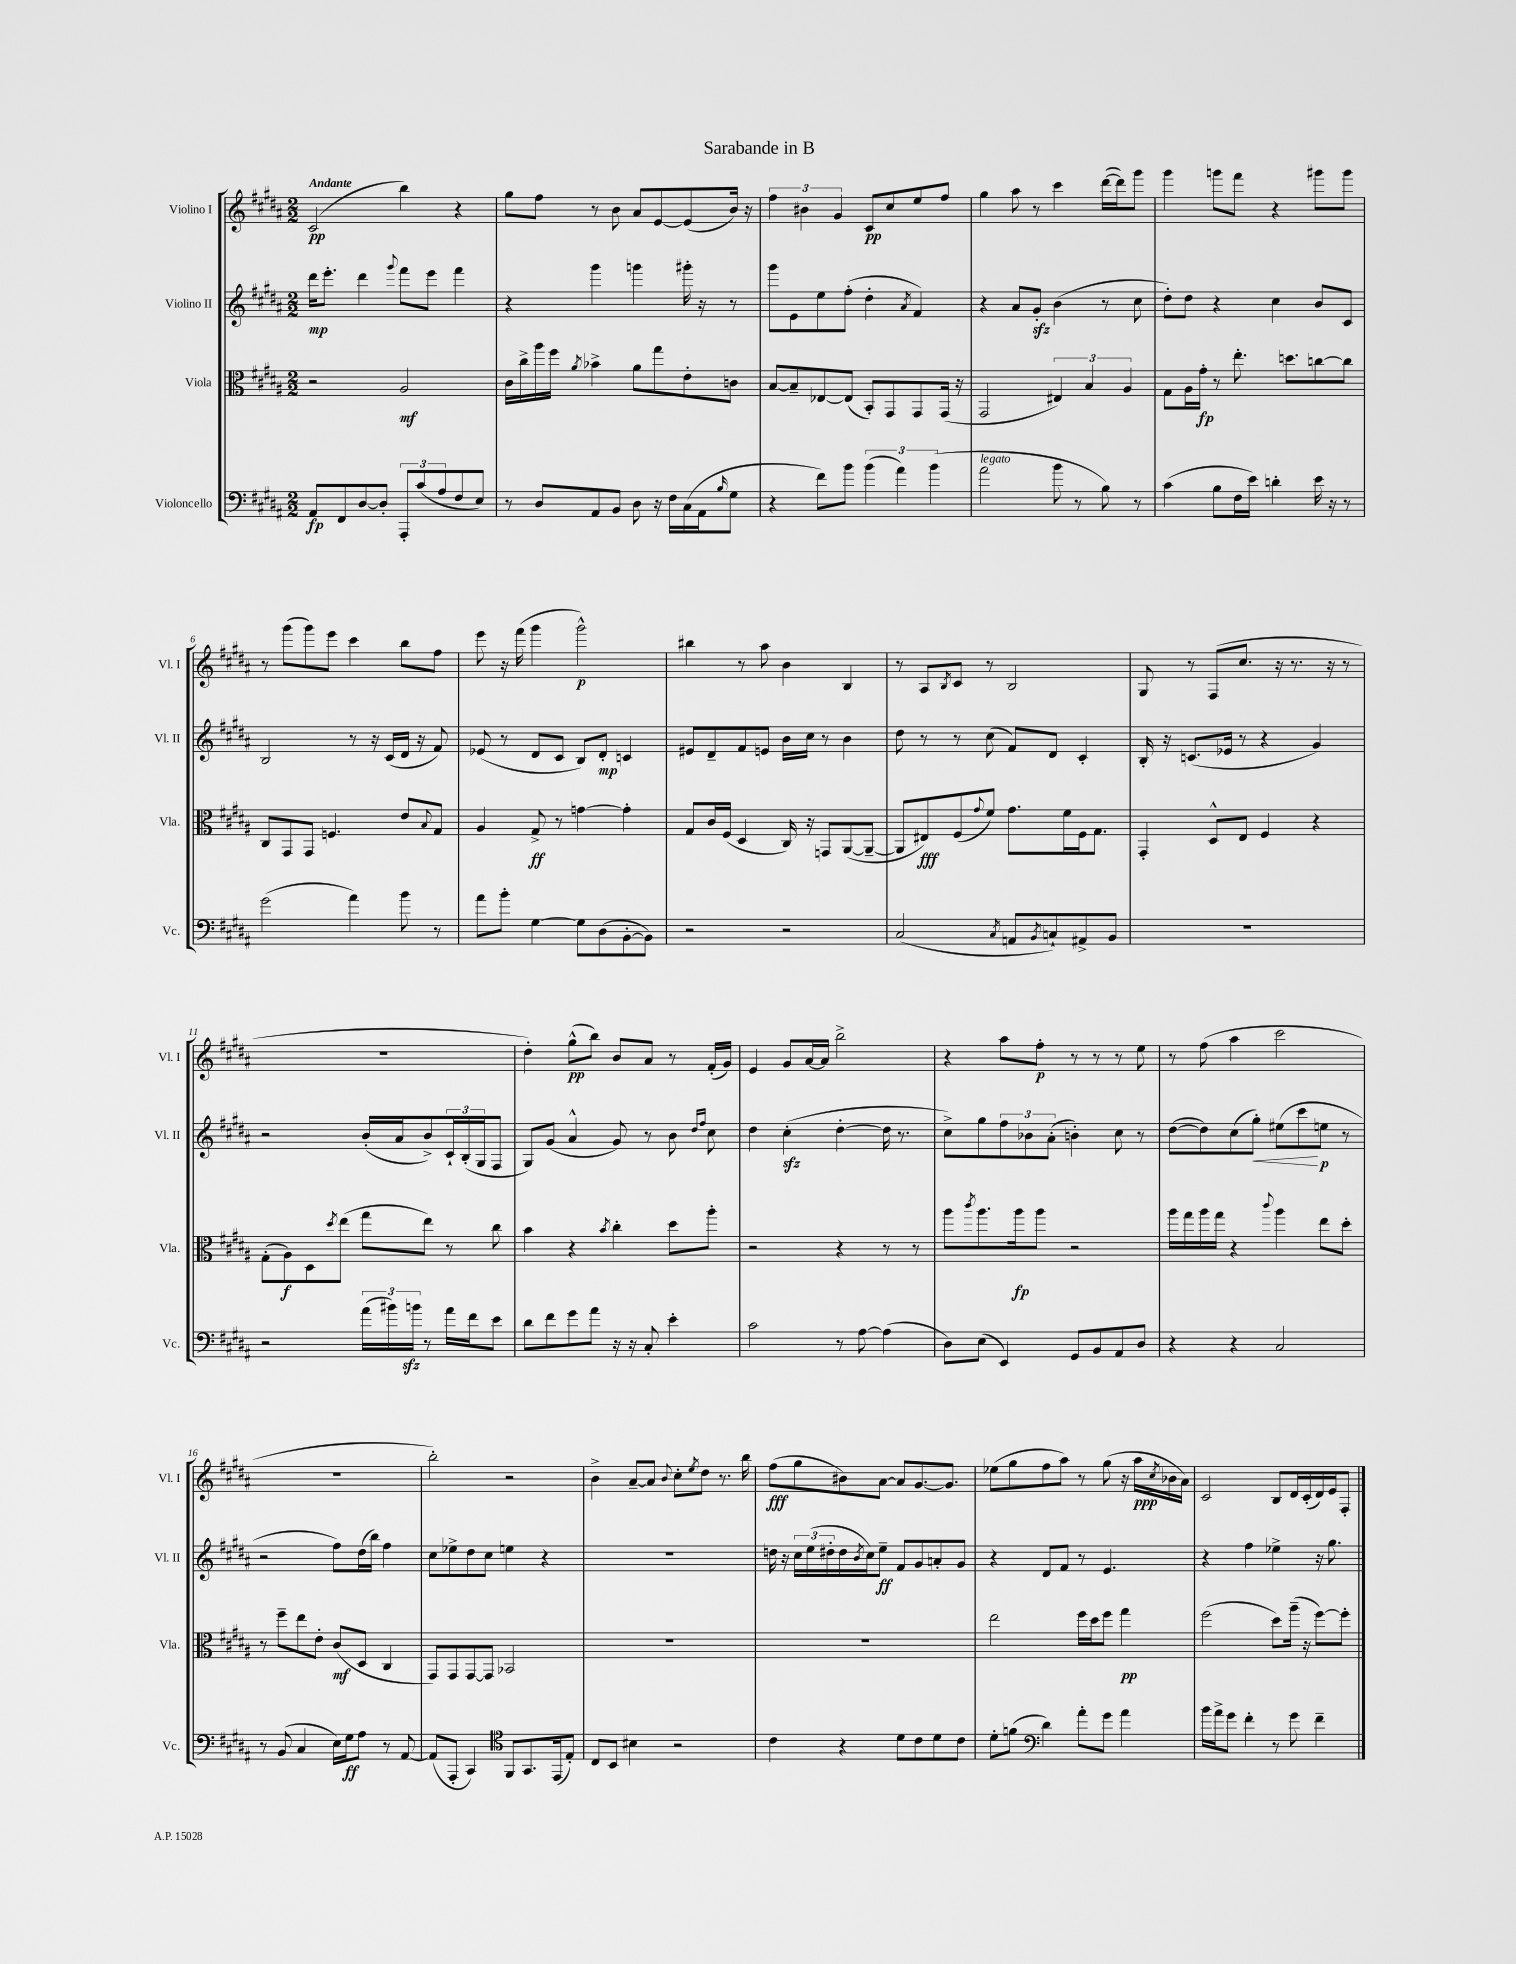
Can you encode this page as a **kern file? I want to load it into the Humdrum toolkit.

**kern	**dynam	**kern	**dynam	**kern	**dynam	**kern	**dynam
*part4	*part4	*part3	*part3	*part2	*part2	*part1	*part1
*staff4	*staff4	*staff3	*staff3	*staff2	*staff2	*staff1	*staff1
*I"Violoncello	*	*I"Viola	*	*I"Violino II	*	*I"Violino I	*
*I'Vc.	*	*I'Vla.	*	*I'Vl. II	*	*I'Vl. I	*
*clefF4	*	*clefC3	*	*clefG2	*	*clefG2	*
*k[f#c#g#d#a#]	*	*k[f#c#g#d#a#]	*	*k[f#c#g#d#a#]	*	*k[f#c#g#d#a#]	*
*M2/2	*	*M2/2	*	*M2/2	*	*M2/2	*
=1	=1	=1	=1	=1	=1	=1	=1
!	!	!	!	!	!	!LO:TX:a:B:t=Andante	!
8AA#/L	fp	2r	.	16ddd#\KL	mp	(2c#/	pp
.	.	.	.	8.eee'\J	.	.	.
8FF#/	.	.	.	.	.	.	.
[8D#/	.	.	.	4ddd#\	.	.	.
8D#'/J]	.	.	.	.	.	.	.
.	.	.	.	8qqggg#/	.	.	.
12AAA#'/L	.	2A#/	mf	8fff#\L	.	4bb\)	.
(12c#/	.	.	.	.	.	.	.
.	.	.	.	8eee\J	.	.	.
12A#/	.	.	.	.	.	.	.
8F#/	.	.	.	4fff#\	.	4r	.
8E/J)	.	.	.	.	.	.	.
=2	=2	=2	=2	=2	=2	=2	=2
8r	.	16c#\LL	.	4r	.	8gg#\L	.
.	.	16cc#^\	.	.	.	.	.
8D#/L	.	16aa#\	.	.	.	8ff#\J	.
.	.	16ff#\JJ	.	.	.	.	.
.	.	8qa#/	.	.	.	.	.
8AA#/	.	4b-X^\	.	4ggg#\	.	8r	.
8BB/J	.	.	.	.	.	8b\	.
8D#\	.	8a#\L	.	4gggn\	.	8a#/L	.
16r	.	8gg#\	.	.	.	[8e/	.
16F#\LL	.	.	.	.	.	.	.
(16C#\	.	8e'\	.	16ggg#X'\	.	(8e/]	.
16AA#\J	.	.	.	16r	.	.	.
16qqB/	.	.	.	.	.	.	.
8G#\J	.	8cn\J	.	8r	.	16b/Jk)	.
.	.	.	.	.	.	16r	.
=3	=3	=3	=3	=3	=3	=3	=3
4r	.	[8B/L	.	8ggg#\L	.	6ff#\	.
.	.	8B~/]	.	8e\	.	.	.
.	.	.	.	.	.	6b#X\	.
8f#\L)	.	[8E-X/	.	8ee\	.	.	.
.	.	.	.	.	.	6g#/	.
8b\J	.	(8E-/J]	.	(8ff#'\J	.	.	.
(6b\	.	8BB'/L)	.	4dd#'\	.	8c#/L	pp
.	.	8GG#/	.	.	.	8cc#/	.
6a#\)	.	.	.	.	.	.	.
.	.	.	.	8qa#/	.	.	.
.	.	8GG#/	.	4f#/)	.	8ee/	.
(6b\	.	.	.	.	.	.	.
.	.	(16GG#/Jk	.	.	.	8ff#/J	.
.	.	16r	.	.	.	.	.
=4	=4	=4	=4	=4	=4	=4	=4
!LO:TX:a:i:t=legato	!	!	!	!	!	!	!
2a#\	.	2GG#/	.	4r	.	4gg#\	.
.	.	.	.	8a#/L	.	8aa#\	.
.	.	.	.	8g#zz'/J	.	8r	.
8b\	.	6E#X/)	.	(4b\	.	4ccc#\	.
8r	.	.	.	.	.	.	.
.	.	6B/	.	.	.	.	.
8B\)	.	.	.	8r	.	([16ddd#\LL	.
.	.	.	.	.	.	16ddd#\J])	.
.	.	6A#/	.	.	.	.	.
8r	.	.	.	8cc#\	.	8ggg#\J	.
=5	=5	=5	=5	=5	=5	=5	=5
(4c#\	.	8G#\L	.	8dd#'\L)	.	4ggg#\	.
.	.	16A#\L	.	8dd#\J	.	.	.
.	.	16g#'\JJ	fp	.	.	.	.
8B\L	.	8r	.	4r	.	8gggn\L	.
16F#\L	.	8.ee'\	.	.	.	8fff#\J	.
16e\JJ)	.	.	.	.	.	.	.
4dn'\	.	.	.	4cc#\	.	4r	.
.	.	8.ddn\L	.	.	.	.	.
16e\	.	[8ccn\	.	8b/L	.	8ggg#X\L	.
16r	.	.	.	.	.	.	.
8r	.	8cc\J]	.	8c#/J	.	8ggg#\J	.
!!LO:LB:g=z
=6	=6	=6	=6	=6	=6	=6	=6
(2g#\	.	8C#/L	.	2B/	.	8r	.
.	.	8GG#/	.	.	.	(8ggg#\L	.
.	.	8GG#/J	.	.	.	8ggg#\)	.
.	.	4.Fn/	.	.	.	8eee\J	.
4a#\)	.	.	.	8r	.	4ccc#\	.
.	.	.	.	16r	.	.	.
.	.	.	.	(16c#/LL	.	.	.
8b\	.	8e/L	.	16d#/JJ	.	8bb\L	.
.	.	.	.	16r	.	.	.
.	.	8qqB/	.	.	.	.	.
8r	.	8G#/J	.	8f#/)	.	8ff#\J	.
=7	=7	=7	=7	=7	=7	=7	=7
8a#\L	.	4A#/	.	(8e-X/	.	8eee\	.
8b'\J	.	.	.	8r	.	16r	.
.	.	.	.	.	.	(16fff#\	.
[4G#\	.	8G#^/	ff	8d#/L	.	4ggg#\	.
.	.	8r	.	8c#/J	.	.	.
8G#\L]	.	[4gn\	.	8B/L)	.	2ggg#^^\)	p
(8D#\	.	.	.	8d#'/J	mp	.	.
[8BB'\	.	4g'\]	.	4cn/	.	.	.
8BB\J])	.	.	.	.	.	.	.
=8	=8	=8	=8	=8	=8	=8	=8
2r	.	8G#/L	.	8e#X/L	.	4bb#X\	.
.	.	16c#/L	.	8d#~/	.	.	.
.	.	(16F#/JJ	.	.	.	.	.
.	.	4D#/	.	8f#/	.	8r	.
.	.	.	.	8en/J	.	8aa#\	.
2r	.	16C#/)	.	16b\LL	.	4b\	.
.	.	16r	.	16cc#\JJ	.	.	.
.	.	8GGn/L	.	8r	.	.	.
.	.	([8AA#/	.	4b\	.	4B/	.
.	.	8AA#~/J_	.	.	.	.	.
=9	=9	=9	=9	=9	=9	=9	=9
(2C#/	.	8AA#/L]	.	8dd#\	.	8r	.
.	.	8E#X/)	fff	8r	.	8A#/L	.
.	.	.	.	.	.	8qB/	.
.	.	(8F#/	.	8r	.	8c#/J	.
.	.	8qqg#/	.	.	.	.	.
.	.	8f#/J)	.	(8cc#\	.	8r	.
8qC#/	.	.	.	.	.	.	.
8AAn/L	.	8.g#\L	.	8f#/L)	.	2B/	.
8qBB/	.	.	.	.	.	.	.
8Cn`/)	.	.	.	8d#/J	.	.	.
.	.	16f#\L	.	.	.	.	.
8AA#X^/	.	16F#\J	.	4c#'/	.	.	.
.	.	8.G#\J	.	.	.	.	.
8BB/J	.	.	.	.	.	.	.
=10	=10	=10	=10	=10	=10	=10	=10
1r	.	4GG#'/	.	16B'/	.	8G#/	.
.	.	.	.	16r	.	.	.
.	.	.	.	(8.cn/L	.	8r	.
.	.	8D#^^/L	.	.	.	(8F#/L	.
.	.	.	.	16e-X/Jk	.	.	.
.	.	8E/J	.	8r	.	8.cc#/J	.
.	.	4F#/	.	4r	.	.	.
.	.	.	.	.	.	16r	.
.	.	.	.	.	.	8.r	.
.	.	4r	.	4g#/)	.	.	.
.	.	.	.	.	.	16r	.
.	.	.	.	.	.	8r	.
!!LO:LB:g=z
=11	=11	=11	=11	=11	=11	=11	=11
2r	.	(8G#'\L	.	2r	.	1r	.
.	.	8A#\)	f	.	.	.	.
.	.	8D#\	.	.	.	.	.
.	.	8qdd#/	.	.	.	.	.
.	.	(8ee\J	.	.	.	.	.
(24a#\LL	.	8gg#\L	.	(16b'/LL	.	.	.
24b#X\)	.	.	.	.	.	.	.
.	.	.	.	16a#/J	.	.	.
24bnzz\JJ	.	.	.	.	.	.	.
8r	.	8ee\J)	.	8b^/)	.	.	.
16a#\LL	.	8r	.	24c#`/L	.	.	.
.	.	.	.	(24B'/	.	.	.
16f#\J	.	.	.	.	.	.	.
.	.	.	.	24G#/J	.	.	.
8e\J	.	8cc#\	.	8F#/J	.	.	.
=12	=12	=12	=12	=12	=12	=12	=12
8d#\L	.	4b\	.	8G#/L)	.	4dd#'\)	.
8f#\	.	.	.	(8g#/J	.	.	.
8g#\	.	4r	.	4a#^^/	.	(8gg#^^\L	pp
8a#\J	.	.	.	.	.	8bb\J)	.
.	.	8qb/	.	.	.	.	.
16r	.	4cc#'\	.	8g#/)	.	8b/L	.
16r	.	.	.	.	.	.	.
8C#'/	.	.	.	8r	.	8a#/J	.
4e'\	.	8dd#\L	.	8b\	.	8r	.
.	.	.	.	16qqdd#/LL	.	.	.
.	.	.	.	16qqff#/JJ	.	.	.
.	.	8aa#'\J	.	8cc#\	.	(16f#'/LL	.
.	.	.	.	.	.	16g#/JJ)	.
=13	=13	=13	=13	=13	=13	=13	=13
2c#\	.	2r	.	4dd#\	.	4e/	.
.	.	.	.	(4cc#zz'\	.	8g#/L	.
.	.	.	.	.	.	[16a#/L	.
.	.	.	.	.	.	16a#/JJ]	.
8r	.	4r	.	[4dd#'\	.	2bb^\	.
[8A#\	.	.	.	.	.	.	.
(4A#\]	.	8r	.	16dd#\]	.	.	.
.	.	.	.	8.r	.	.	.
.	.	8r	.	.	.	.	.
=14	=14	=14	=14	=14	=14	=14	=14
8D#\L)	.	8aa#\L	.	8cc#^\L)	.	4r	.
.	.	8qccc#/	.	.	.	.	.
(8E\J	.	8.aa#\	.	8gg#\	.	.	.
4EE/)	.	.	.	12ff#\	.	8aa#\L	.
.	.	16aa#\k	fp	.	.	.	.
.	.	.	.	12b-X\	.	.	.
.	.	8aa#\J	.	.	.	8ff#'\J	p
.	.	.	.	(12a#'\J	.	.	.
8GG#/L	.	2r	.	4bn'\)	.	8r	.
8BB/	.	.	.	.	.	8r	.
8AA#/	.	.	.	8cc#\	.	8r	.
8D#/J	.	.	.	8r	.	8ee\	.
=15	=15	=15	=15	=15	=15	=15	=15
4r	.	16aa#\LL	.	([8dd#\L	.	8r	.
.	.	16gg#\	.	.	.	.	.
.	.	16aa#\	.	8dd#\])	.	(8ff#\	.
.	.	16gg#\JJ	.	.	.	.	.
4r	.	4r	.	(8cc#\	.	4aa#\	.
!	!	!	!	!	!LO:HP:b	!	!
.	.	.	.	8gg#'\J)	<	.	.
.	.	8qqccc#/	.	.	.	.	.
2C#/	.	4aa#\	.	(8ee#X\L	.	2ccc#\	.
.	.	.	.	8ccc#\	.	.	.
.	.	8ee\L	.	8een\J	[ p	.	.
.	.	8dd#'\J	.	8r	.	.	.
!!LO:LB:g=z
=16	=16	=16	=16	=16	=16	=16	=16
8r	.	8r	.	2r	.	1r	.
(8BB/	.	8ff#~\L	.	.	.	.	.
4C#/	.	8ee\	.	.	.	.	.
.	.	8e'\J	.	.	.	.	.
16E\LL)	.	(8c#/L	mf	8ff#\L)	.	.	.
16G#\J	ff	.	.	.	.	.	.
8A#\J	.	8D#/J	.	(16dd#\L	.	.	.
.	.	.	.	16bb\JJ)	.	.	.
8r	.	4C#/	.	4ff#\	.	.	.
[8AA#/	.	.	.	.	.	.	.
=17	=17	=17	=17	=17	=17	=17	=17
(8AA#/L]	.	8GG#/L)	.	8cc#\L	.	2bb'\)	.
8AAA#'/J	.	8GG#/	.	8ee-X^\	.	.	.
4CC#/)	.	[8GG#/	.	8dd#\	.	.	.
.	.	8GG#/J]	.	8cc#\J	.	.	.
*clefC4	*	*	*	*	*	*	*
8FF#/L	.	2BB-X/	.	4een\	.	2r	.
8.GG#/	.	.	.	.	.	.	.
.	.	.	.	4r	.	.	.
(16EE/k	.	.	.	.	.	.	.
8E'/J)	.	.	.	.	.	.	.
=18	=18	=18	=18	=18	=18	=18	=18
8C#/L	.	1r	.	1r	.	4b^\	.
8BB/J	.	.	.	.	.	.	.
4B#X\	.	.	.	.	.	[8a#~/L	.
.	.	.	.	.	.	8a#/J]	.
.	.	.	.	.	.	8qqb/	.
2r	.	.	.	.	.	8cc#'\L	.
.	.	.	.	.	.	8qee/	.
.	.	.	.	.	.	8dd#\J	.
.	.	.	.	.	.	8.r	.
.	.	.	.	.	.	16bb\	.
=19	=19	=19	=19	=19	=19	=19	=19
4c#\	.	1r	.	16ddn\	.	(8ff#\L	fff
.	.	.	.	16r	.	.	.
.	.	.	.	24cc#\LL	.	8gg#\	.
.	.	.	.	(24ee\	.	.	.
.	.	.	.	24dd#X'\	.	.	.
4r	.	.	.	16dd#\	.	8b#X\)	.
.	.	.	.	8qb/	.	.	.
.	.	.	.	16cc#\J)	.	.	.
.	.	.	.	8ee~\J	ff	[8a#\J	.
8d#\L	.	.	.	8f#/L	.	8a#/L]	.
8c#\	.	.	.	8g#/	.	[8.g#/	.
8d#\	.	.	.	8an'/	.	.	.
.	.	.	.	.	.	8.g#/J]	.
8c#\J	.	.	.	8g#/J	.	.	.
=20	=20	=20	=20	=20	=20	=20	=20
8d#'\L	.	2ee\	.	4r	.	(8ee-X\L	.
(8fn\J	.	.	.	.	.	8gg#\	.
*clefF4	*	*	*	*	*	*	*
4d#\)	.	.	.	8d#/L	.	8ff#\	.
.	.	.	.	8f#/J	.	8aa#\J)	.
8a#'\L	.	16ff#\LL	.	8r	.	8r	.
.	.	16dd#\J	.	.	.	.	.
8g#\J	.	8ff#\J	.	4.e/	.	(8gg#\	.
4a#\	.	4gg#\	pp	.	.	16r	.
.	.	.	.	.	.	16aa#\LL	ppp
.	.	.	.	.	.	8qcc#/	.
.	.	.	.	.	.	16b-X\	.
.	.	.	.	.	.	16a#\JJ)	.
=21	=21	=21	=21	=21	=21	=21	=21
16b\LL	.	(2ff#\	.	4r	.	2c#/	.
16a#^\J	.	.	.	.	.	.	.
8g#\J	.	.	.	.	.	.	.
4f#'\	.	.	.	4ff#\	.	.	.
8r	.	8dd#\L)	.	4ee-X^\	.	8B/L	.
8g#\	.	(16aa#~\Jk	.	.	.	16d#/L	.
.	.	16r	.	.	.	(16c#'/	.
4f#~\	.	[8ff#\L)	.	16r	.	16d#/)	.
.	.	.	.	8.gg#\	.	16e/J	.
.	.	8ff#'\J]	.	.	.	8F#'/J	.
==	==	==	==	==	==	==	==
*-	*-	*-	*-	*-	*-	*-	*-
